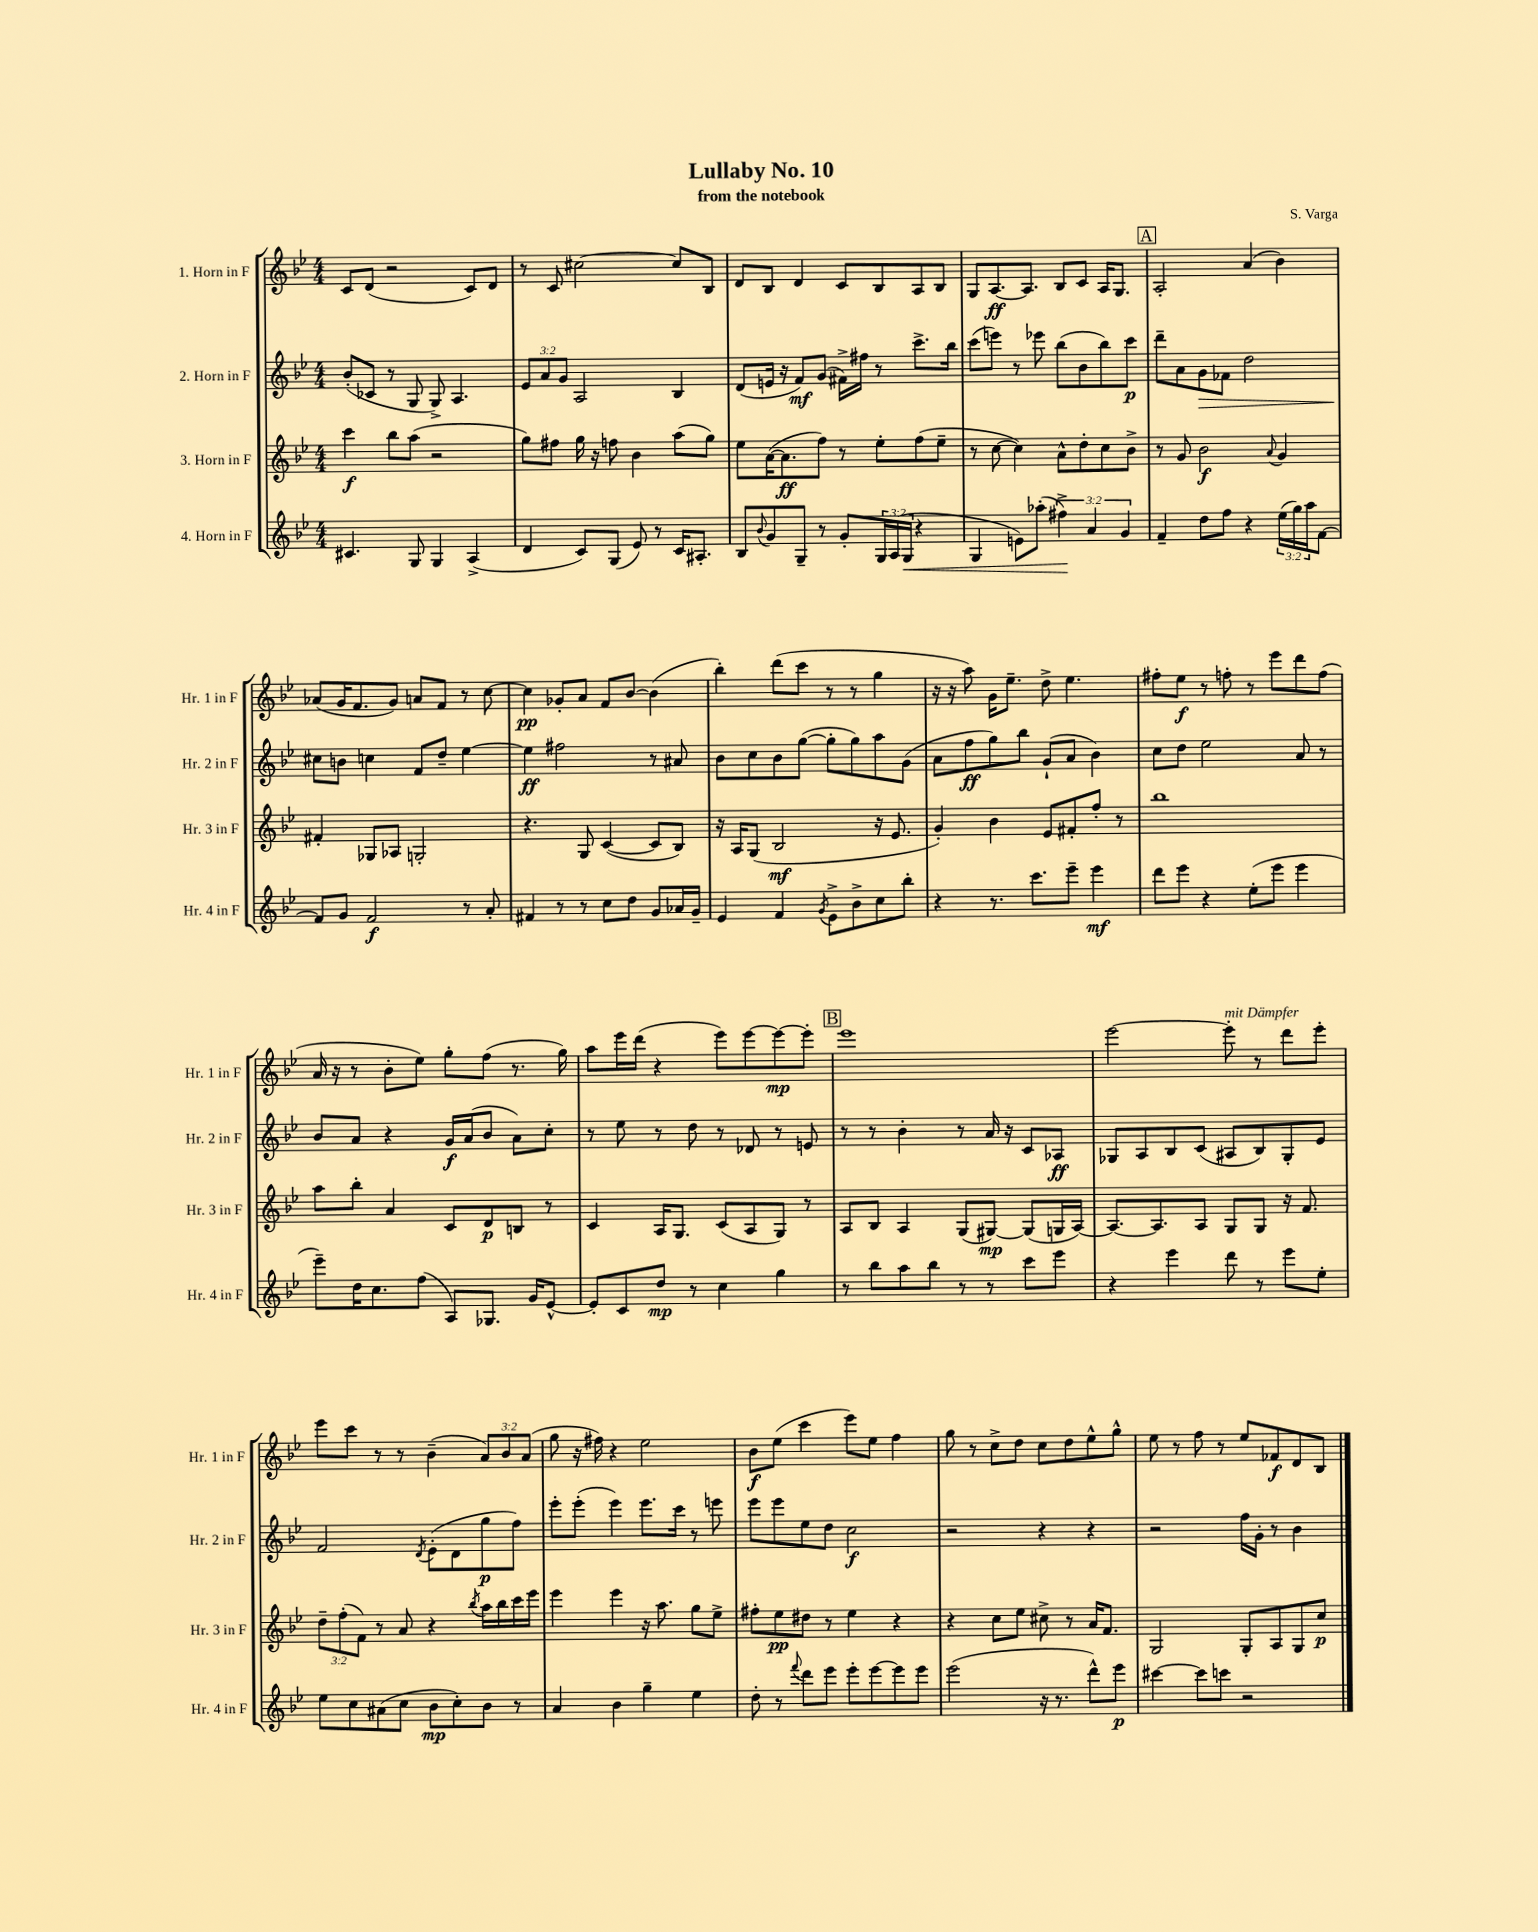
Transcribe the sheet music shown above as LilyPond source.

\header { title = "Lullaby No. 10" composer = "S. Varga" subtitle = "from the notebook" }
<<
\new StaffGroup <<
\new Staff = "s0" \with { instrumentName = "1. Horn in F" shortInstrumentName = "Hr. 1 in F" } {
    \clef treble \key bes \major \numericTimeSignature \time 4/4 \override Staff.TupletNumber.text = #tuplet-number::calc-fraction-text
    c'8 d'8( r2 c'8) d'8 |
    r8 c'8 cis''2~ cis''8 bes8 |
    d'8 bes8 d'4 c'8 bes8 a8 bes8 |
    g8 a8.~\ff a8. bes8 c'8 a16 g8. |
    \mark \markup { \box "A" } a2-. a'4( bes'4) |
    aes'8( g'16 f'8. g'8) a'8 f'8 r8 c''8~ |
    c''4\pp ges'8-. a'8 f'8 bes'8~ bes'4( |
    bes''4-.) d'''8( c'''8 r8 r8 g''4 |
    r16 r16 a''8) g'16 ees''8.-- d''8-> ees''4. |
    fis''8-. ees''8\f r8 f''8-. r8 ees'''8 d'''8 f''8( |
    a'16 r16 r8 bes'8-. ees''8) g''8-. f''8( r8. g''16) |
    a''8 ees'''16 d'''16( r4 ees'''8) ees'''8~ ees'''8~\mp ees'''8-. |
    \mark \markup { \box "B" } ees'''1 |
    ees'''2~ ees'''8-.^\markup { \italic "mit Dämpfer" } r8 d'''8 ees'''8-. |
    ees'''8 c'''8 r8 r8 bes'4--( \tuplet 3/2 { a'8) bes'8 a'8( } |
    g''8 r16 fis''16) r4 ees''2 |
    bes'8\f ees''8( c'''4 ees'''8) ees''8 f''4 |
    g''8 r8 c''8-> d''8 c''8 d''8 ees''8-^ g''8-^ |
    ees''8 r8 f''8 r8 ees''8 fes'8\f d'8 bes8 \bar "|." |
}
\new Staff = "s1" \with { instrumentName = "2. Horn in F" shortInstrumentName = "Hr. 2 in F" } {
    \clef treble \key bes \major \numericTimeSignature \time 4/4 \override Staff.TupletNumber.text = #tuplet-number::calc-fraction-text
    bes'8-.( ces'8 r8 g8 g8->) a4. |
    \tuplet 3/2 { ees'8 a'8 g'8 } a2 bes4 |
    d'8( e'16 r16 f'8\mf) g'8( fis'16->) fis''16 r8 c'''8.-> bes''16 |
    c'''8( e'''8) r8 ees'''8 bes''8( bes'8 bes''8) c'''8\p |
    \mark \markup { \box "A" } d'''8-- a'8 g'8\> fes'8 d''2 |
    cis''8\! b'8 c''4 f'8 d''8-- ees''4~ |
    ees''4\ff fis''2 r8 ais'8 |
    bes'8 c''8 bes'8 g''8~( g''8-. g''8) a''8 g'8( |
    a'8 f''8\ff g''8) bes''8 g'8-!( a'8 bes'4) |
    c''8 d''8 ees''2 a'8 r8 |
    bes'8 a'8 r4 g'16\f a'16( bes'8 a'8) c''8-. |
    r8 ees''8 r8 d''8 r8 des'8 r8 e'8 |
    \mark \markup { \box "B" } r8 r8 bes'4-. r8 a'16 r16 c'8 aes8\ff |
    ges8 a8 bes8 c'8( ais8 bes8) ges8-. ees'8 |
    f'2 \acciaccatura { d'8 } ees'8-.( d'8 g''8\p f''8) |
    ees'''8-. ees'''8-.( ees'''4) ees'''8. c'''16 r8 e'''8 |
    ees'''8 ees'''8 ees''8 d''8 c''2\f |
    r2 r4 r4 |
    r2 f''16 g'16-. r8 bes'4 \bar "|." |
}
\new Staff = "s2" \with { instrumentName = "3. Horn in F" shortInstrumentName = "Hr. 3 in F" } {
    \clef treble \key bes \major \numericTimeSignature \time 4/4 \override Staff.TupletNumber.text = #tuplet-number::calc-fraction-text
    c'''4\f bes''8 a''8( r2 |
    g''8) fis''8 g''16 r16 f''8 bes'4 a''8( g''8) |
    ees''8 a'16~( a'8.\ff f''8) r8 ees''8-. f''8( ees''8-- |
    r8 c''8~ c''4) a'8-^ d''8-. c''8 bes'8-> |
    \mark \markup { \box "A" } r8 g'8 bes'2\f \appoggiatura { a'8 } g'4 |
    fis'4-. ges8 aes8 g2-. |
    r4. g8 c'4~( c'8 bes8) |
    r16 a16 g8( bes2\mf r16 ees'8. |
    g'4-.) bes'4 ees'8 fis'8-. f''8-. r8 |
    bes''1 |
    a''8 bes''8-. a'4 c'8 d'8\p b8 r8 |
    c'4 a16 g8. c'8( a8 g8) r8 |
    \mark \markup { \box "B" } a8 bes8 a4 g8( gis8~\mp) gis8( g16 a16~) |
    a8.~ a8. a8 g8 g8 r16 f'8. |
    \tuplet 3/2 { d''8-- f''8-.( f'8) } r8 a'8 r4 \acciaccatura { bes''8 } a''16 bes''16 c'''16 ees'''16 |
    ees'''4 ees'''4 r16 a''8. g''8 ees''8-> |
    fis''8-. ees''8\pp dis''8 r8 ees''4 r4 |
    r4 c''8 ees''8 cis''8-> r8 a'16 f'8. |
    g2 g8-. a8 g8 c''8\p \bar "|." |
}
\new Staff = "s3" \with { instrumentName = "4. Horn in F" shortInstrumentName = "Hr. 4 in F" } {
    \clef treble \key bes \major \numericTimeSignature \time 4/4 \override Staff.TupletNumber.text = #tuplet-number::calc-fraction-text
    cis'4. g8 g4 a4->( |
    d'4 c'8) g8( ees'8) r8 c'16 ais8.-. |
    bes8 \appoggiatura { bes'8 } g'8 g8-- r8 g'8-. \tuplet 3/2 { g16 a16( g16\< } r4 |
    g4 e'8) aes''8-.( \tuplet 3/2 { fis''4->\!) a'4 g'4 } |
    \mark \markup { \box "A" } f'4-- d''8 f''8 r4 \tuplet 3/2 { ees''16( g''16) a''16 } f'8~ |
    f'8 g'8 f'2\f r8 a'8-. |
    fis'4 r8 r8 c''8 d''8 g'8 aes'16 g'16-- |
    ees'4 f'4 \acciaccatura { g'8 } ees'8-> bes'8-> c''8 bes''8-. |
    r4 r8. c'''8. ees'''8-- ees'''4\mf |
    d'''8 ees'''8 r4 ees''8-.( ees'''8 ees'''4 |
    ees'''8--) d''16 c''8. f''8( a8) ges8. g'16 ees'8~-^ |
    ees'8-. c'8 d''8\mp r8 c''4 g''4 |
    \mark \markup { \box "B" } r8 bes''8 a''8 bes''8 r8 r8 c'''8 ees'''8 |
    r4 ees'''4 d'''8 r8 ees'''8 ees''8-. |
    ees''8 c''8 ais'8( c''8 bes'8\mp c''8-.) bes'8 r8 |
    a'4 bes'4 g''4-- ees''4 |
    d''8-. r8 \appoggiatura { f'''8 } d'''8 ees'''8 ees'''8-. ees'''8~ ees'''8 ees'''8 |
    ees'''2( r16 r8. d'''8-^) ees'''8\p |
    cis'''4~ cis'''8 c'''8 r2 \bar "|." |
}
>>
>>
\layout { \context { \Score \remove "Bar_number_engraver" } }
